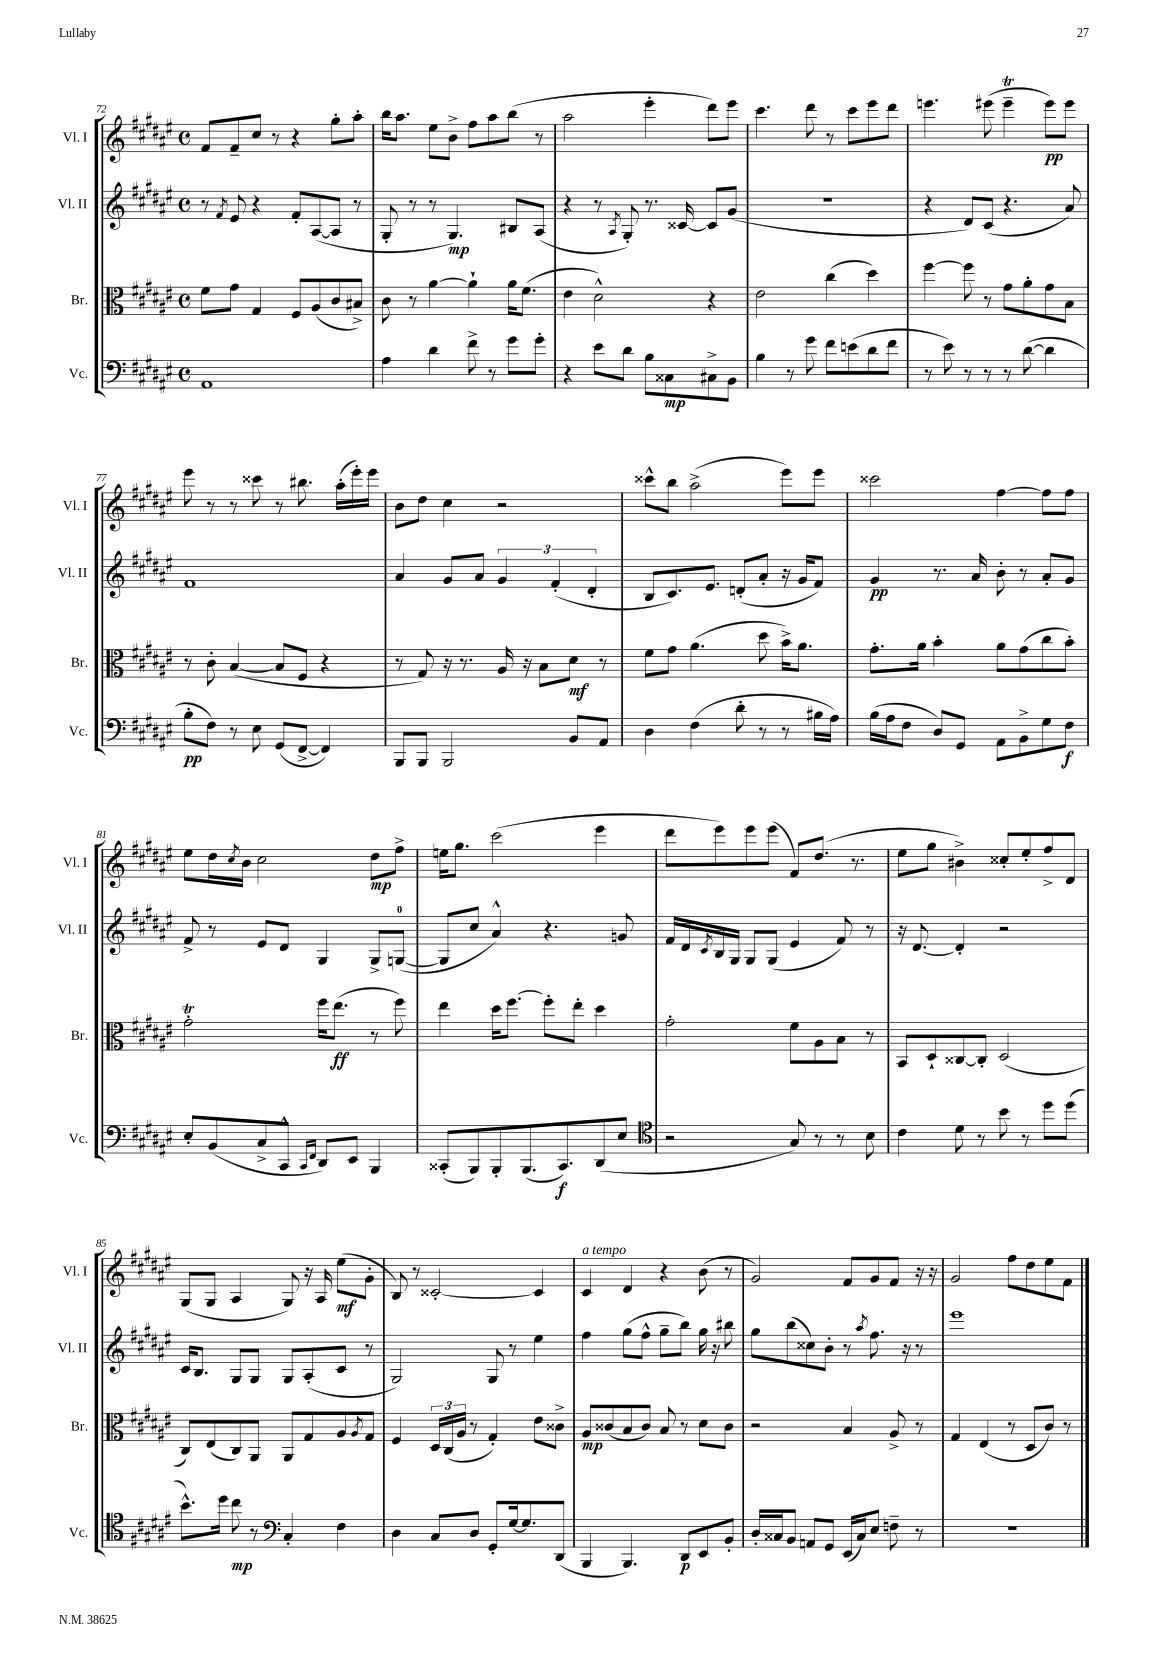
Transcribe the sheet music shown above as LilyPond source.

<<
\new StaffGroup <<
\new Staff = "s0" \with { instrumentName = "Vl. I" shortInstrumentName = "Vl. I" } {
    \clef treble \key fis \major \defaultTimeSignature \time 4/4
    fis'8 fis'8-- cis''8 r8 r4 gis''8-. ais''8-. |
    b''16 ais''8. eis''8 b'8-> fis''8 ais''8 b''8( r8 |
    ais''2 eis'''4-. dis'''8) eis'''8 |
    cis'''4. dis'''8 r8 cis'''8 eis'''8 dis'''8 |
    e'''4. eis'''8( eis'''4--\trill eis'''8\pp) eis'''8 |
    eis'''8 r8 r8 cisis'''8 r8 bis''8. ais''16-.( eis'''16-.) eis'''16 |
    b'8 dis''8 cis''4 r2 |
    cisis'''8-^ b''8 ais''2->( eis'''8) eis'''8 |
    cisis'''2 fis''4~ fis''8 fis''8 |
    eis''8 dis''16 \acciaccatura { cis''8 } b'16 cis''2 dis''8\mp fis''8-> |
    e''16 gis''8. cis'''2( eis'''4 |
    dis'''8 eis'''8) eis'''8 eis'''8( fis'8) dis''8.( r8. |
    eis''8 gis''8 bis'4->) cisis''8-. eis''8-. fis''8-> dis'8 |
    gis8( gis8 ais4 gis8) r16 ais16 eis''8\mf( gis'8-. |
    b8) r8 cisis'2~-. cisis'4 |
    cis'4^\markup { \italic "a tempo" } dis'4 r4 b'8( r8 |
    gis'2) fis'8 gis'8 fis'8 r16 r16 |
    gis'2 fis''8 dis''8 eis''8 fis'8 \bar "|." |
}
\new Staff = "s1" \with { instrumentName = "Vl. II" shortInstrumentName = "Vl. II" } {
    \clef treble \key fis \major \defaultTimeSignature \time 4/4
    r8 \acciaccatura { fis'8 } eis'8 r4 fis'8-. ais8~( ais8 r8 |
    gis8-. r8 r8 gis4.\mp) bis8 ais8( |
    r4 r8 \acciaccatura { ais8 } gis8-.) r8. cisis'16~ cisis'8 gis'8( |
    R1 |
    r4 dis'8) cis'8( r4. ais'8) |
    fis'1 |
    ais'4 gis'8 ais'8 \tuplet 3/2 { gis'4 fis'4-.( dis'4-. } |
    b8 cis'8.) eis'8. d'8-.( ais'8-. r16 gis'16 fis'8) |
    gis'4\pp r8. ais'16 b'8-. r8 ais'8-. gis'8 |
    fis'8-> r8 eis'8 dis'8 gis4 gis8-> g8-0~( |
    g8 cis''8 ais'4-^) r4. g'8 |
    fis'16 dis'16 \acciaccatura { cis'8 } b16 gis16 gis8 gis8( eis'4 fis'8) r8 |
    r16 dis'8.~ dis'4-. r2 |
    cis'16 b8. gis8 gis8 gis8 ais8-.( cis'8 r8 |
    gis2) gis8 r8 eis''4 |
    fis''4 gis''8( fis''8-^ gis''8-- b''8) gis''16 r16 bis''8 |
    gis''8 b''8( cisis''8) b'8-. r8 \acciaccatura { ais''8 } fis''8. r16 r8 |
    eis'''1 \bar "|." |
}
\new Staff = "s2" \with { instrumentName = "Br." shortInstrumentName = "Br." } {
    \clef alto \key fis \major \defaultTimeSignature \time 4/4
    fis'8 gis'8 gis4 fis8 ais8( cis'8 bis8->) |
    cis'8 r8 ais'4~ ais'4-! ais'16 fis'8.( |
    eis'4 dis'2-^) r4 |
    eis'2 cis''4( dis''4) |
    fis''4~ fis''8 r8 gis'8 ais'8-. gis'8 b8 |
    r8 cis'8-. b4~( b8 fis8 r4 |
    r8 gis8) r16 r8. ais16 r16 b8 dis'8\mf r8 |
    fis'8 gis'8 ais'4.( dis''8 b'16->) ais'8. |
    gis'8.-. ais'16 b'4-. ais'8 gis'8( cis''8 b'8-.) |
    gis'2-.\trill fis''16 eis''8.\ff( r8 fis''8) |
    eis''4 dis''16 fis''8.~ fis''8-. eis''8-. dis''4 |
    gis'2-. fis'8 ais8 b8 r8 |
    b,8 dis8-! cisis8~ cisis8-. dis2( |
    cis8) eis8( cis8) ais,8 ais,8 gis8 ais8 \acciaccatura { ais8 } gis8 |
    fis4 \tuplet 3/2 { dis16 cis16( ais16 } r8 gis4-.) eis'8 cisis'8-> |
    ais8\mp cisis'8( b8 cisis'8) b8 r8 dis'8 cisis'8 |
    r2 b4 ais8-> r8 |
    gis4 eis4( r8 dis8 cis'8) r8 \bar "|." |
}
\new Staff = "s3" \with { instrumentName = "Vc." shortInstrumentName = "Vc." } {
    \clef bass \key fis \major \defaultTimeSignature \time 4/4
    ais,1 |
    ais4 dis'4 fis'8-> r8 gis'8 gis'8-. |
    r4 eis'8 dis'8 b8 cisis8\mp cis8-> b,8 |
    b4 r8 gis'8 fis'8 e'8( dis'8 fis'8 |
    r8 eis'8) r8 r8 r8 dis'8~( dis'4 |
    b8-.\pp fis8) r8 eis8 gis,8( fis,8~-> fis,4) |
    b,,8 b,,8 b,,2 b,8 ais,8 |
    dis4 fis4( dis'8-. r8 r8 bis16 ais16) |
    b16( ais16 fis8 dis8) gis,8 ais,8 b,8-> gis8 fis8\f |
    eis8-. b,8( cis8-> cis,8-^ \grace { cis,16 fis,16 } dis,8) eis,8 b,,4 |
    cisis,8-.( b,,8) b,,8-. b,,8.( cisis,8.\f) dis,8( eis8 |
    \clef tenor r2 gis8) r8 r8 b8 |
    cis'4 dis'8 r8 b'8 r8 dis''8 dis''8( |
    b'8.-^) dis''16 cis''8\mp r8 \clef bass cis4-. fis4 |
    dis4 cis8 dis8 gis,8-. gis16~ gis8. dis,8( |
    b,,4 b,,4.) dis,8\p eis,8 b,8-. |
    dis16-. cisis16 b,8 a,8 gis,8 eis,16( cisis16) eis8 f8-- r8 |
    R1 \bar "|." |
}
>>
>>
\layout { \context { \Score currentBarNumber = #72 } }
